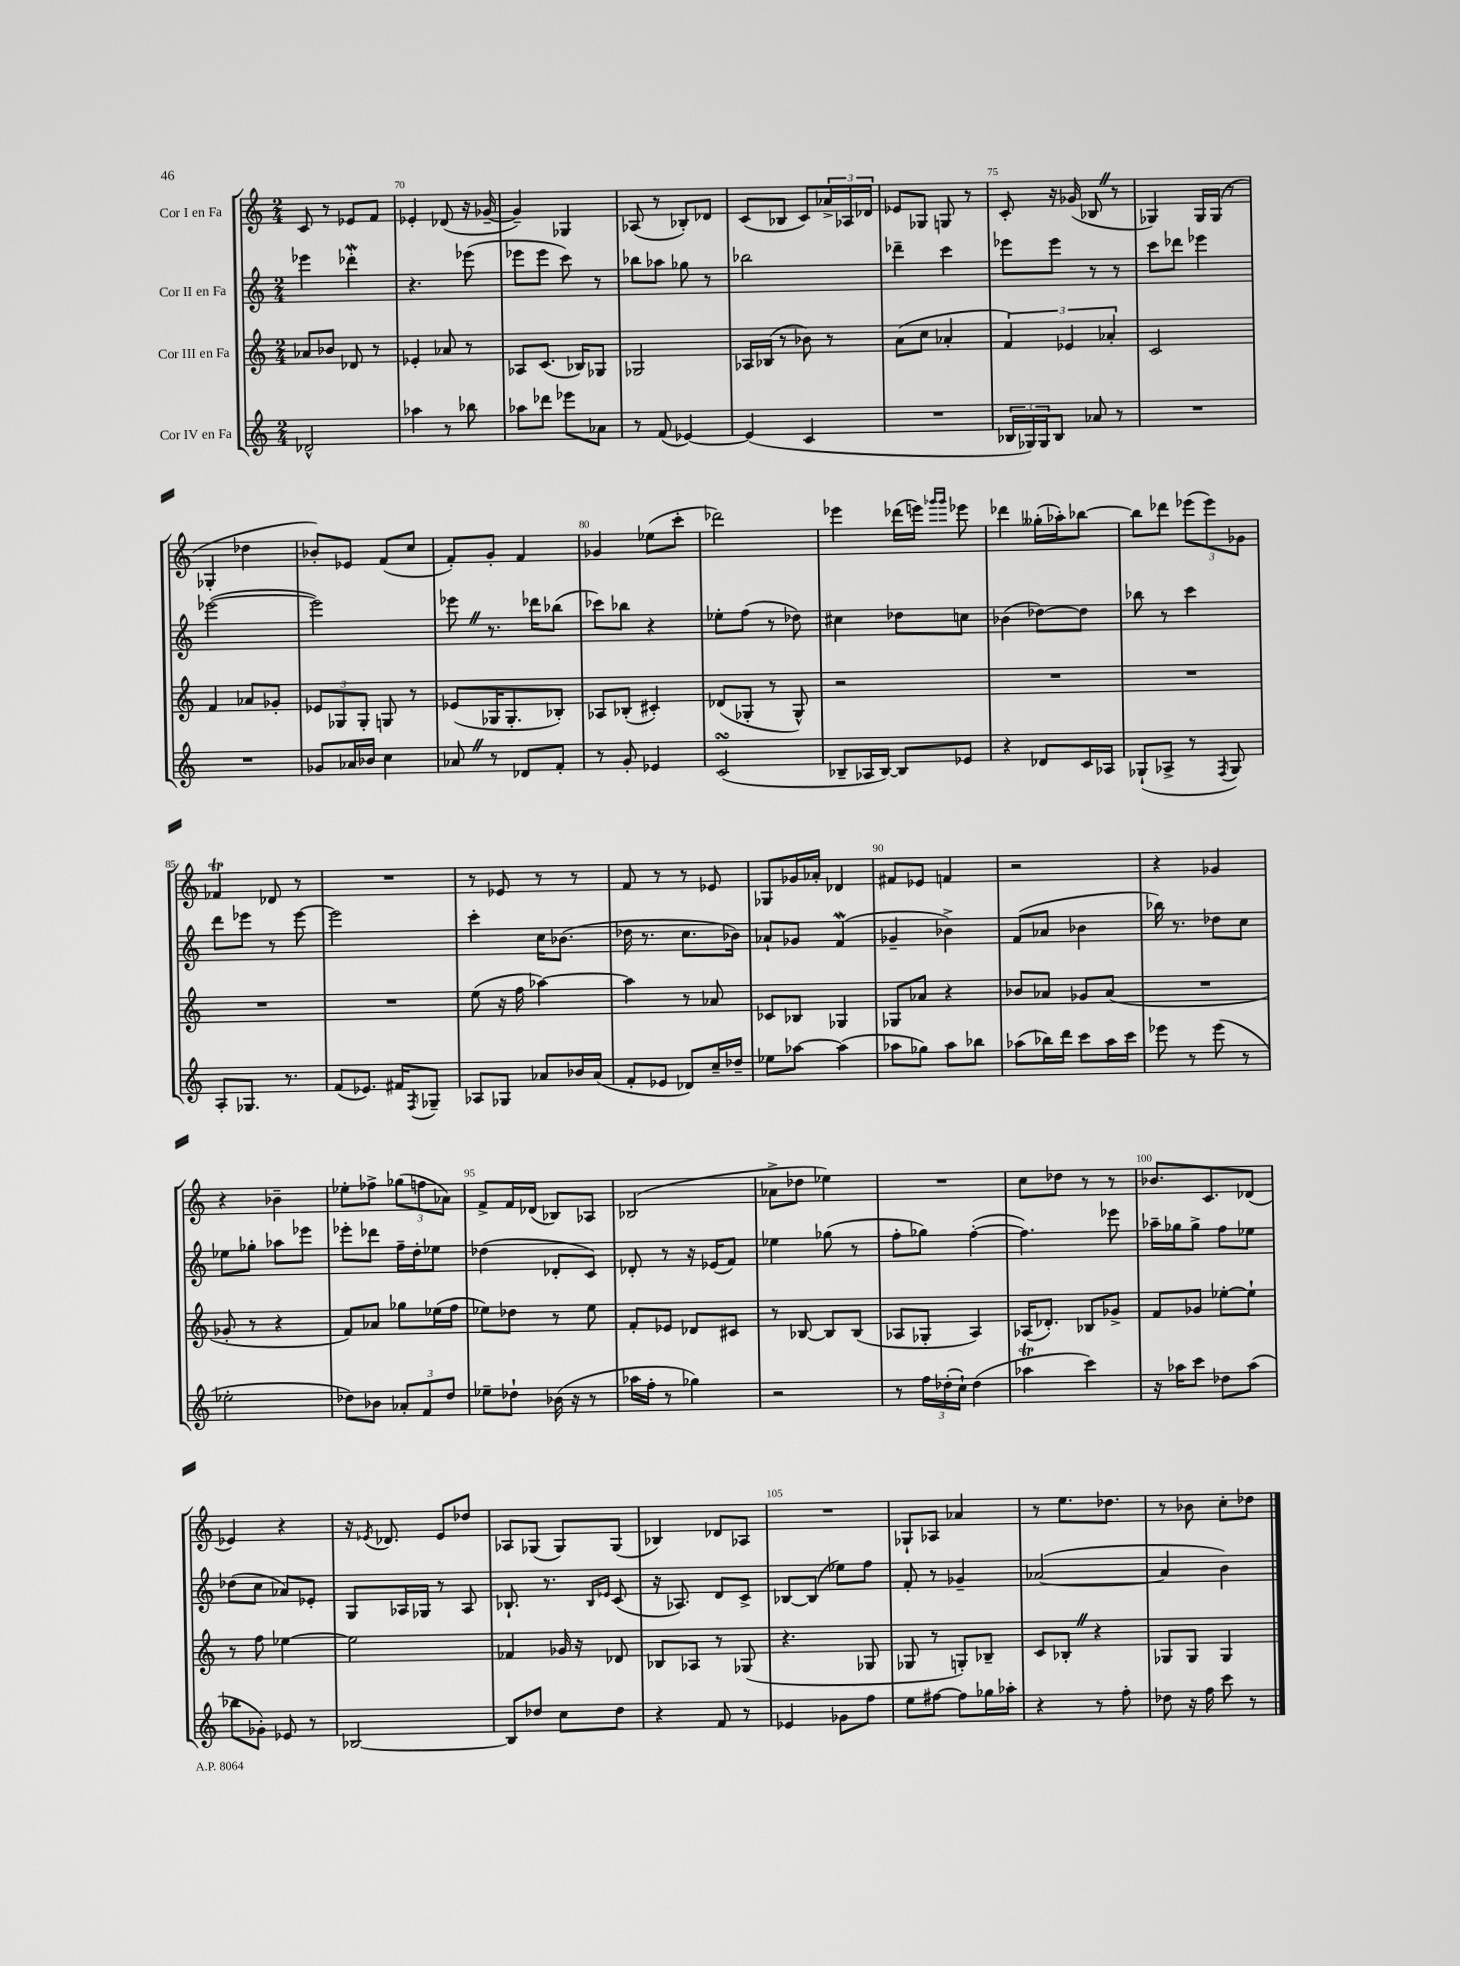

**kern	**kern	**kern	**kern
*part4	*part3	*part2	*part1
*staff4	*staff3	*staff2	*staff1
*I"Cor IV en Fa	*I"Cor III en Fa	*I"Cor II en Fa	*I"Cor I en Fa
*clefG2	*clefG2	*clefG2	*clefG2
*k[]	*k[]	*k[]	*k[]
*M2/4	*M2/4	*M2/4	*M2/4
=69	=69	=69	=69
2d-X^^/	8a-X/L	4eee-X\	8c/
.	8b-X/J	.	8r
.	8d-X/	4ddd-Xw'\	8e-X/L
.	8r	.	8f/J
=70	=70	=70	=70
4aa-X\	4e-X'/	4.r	4e-X'/
8r	8a-X/	.	(8d-X/
8bb-X\	8r	(8eee-X\	16r
.	.	.	[16g-X~/
=71	=71	=71	=71
8aa-X\L	8A-X/L	8eee-X\L	4g-~/])
8ddd-X\J	(8.c/J	8eee-\J	.
8eee-X\L	.	8ccc\)	4G-X/
.	16B-X/KL)	.	.
8a-X\J	8G-X/J	8r	.
=72	=72	=72	=72
8r	2G-X/	8bb-X\L	(8A-X/
(8f/	.	8aa-X\J	8r
[4e-X/)	.	8gg-X\	8B-X'/L)
.	.	8r	8d-X/J
=73	=73	=73	=73
(4e-/]	16A-X/LL	2bb-X\	(8c/L
.	(16B-X/JJ	.	.
.	8r	.	8B-X/J
4c/	8b-X\)	.	8c/L)
.	8r	.	24a-X^/L
.	.	.	24A-X/
.	.	.	24d-X/JJ
=74	=74	=74	=74
2r	(8a\L	4ddd-X~\	8e-X/L
.	8cc\J	.	8G-X/J
.	4a-X'/	4ccc\	8Gn/
.	.	.	8r
=75	=75	=75	=75
24B-X/LL	6f/)	8eee-X\L	8c'/
24G-X/)	.	.	.
24G-/J	.	.	.
8B-/J	.	8eee-\J	16r
.	6e-X/	.	.
.	.	.	(16g-X/
8a-X/	.	8r	8B-XZ/
.	6a-X'/	.	.
8r	.	8r	8r
=76	=76	=76	=76
2r	2c/	8ccc\L	4G-X/)
.	.	8ddd-X\J	.
.	.	4eee-X\	16G-/LL
.	.	.	(16G-/JJ
.	.	.	8r
!!LO:LB:g=z
=77	=77	=77	=77
2r	4f/	([2eee-X\	4G-X'/
.	8a-X/L	.	4dd-X\
.	8g-X'/J	.	.
=78	=78	=78	=78
8g-X/L	12e-X/L	2eee-\])	8b-X'/L)
.	12G-X/	.	.
16a-X/L	.	.	8e-X/J
.	12G-'/J	.	.
16b-X/JJ	.	.	.
4cc\	8Gn/	.	(8f/L
.	8r	.	8cc/J
=79	=79	=79	=79
8a-XZ/	(8e-X/L	8eee-XZ\	8f'/L)
8r	16G-X/K	8.r	8g'/J
.	8.G-'/	.	.
8d-X/L	.	.	4f/
.	.	16ddd-X\KL	.
8f'/J	8B-X'/J)	(8bb-X\J	.
=80	=80	=80	=80
8r	8A-X/L	8ccc-X\L)	4g-X/
8g'/	(8B-X'/J	8bb-X\J	.
4e-X/	4c#X'/)	4r	(8ee-X\L
.	.	.	8ccc'\J
=81	=81	=81	=81
(2csSSs/	(8d-X/L	8ee-X'\L	2ddd-X\)
.	8G-X'/J	(8ff\J	.
.	8r	8r	.
.	8G-^^/)	8dd-X\)	.
=82	=82	=82	=82
8B-X~/L	2r	4cc#X\	4eee-X\
16A-X/L	.	.	.
[16B-/JJ)	.	.	.
8B-/L]	.	8dd-X\L	(16ddd-X\LL
.	.	.	16eeen\JJ)
.	.	.	16qqggg-X/LL
.	.	.	16qqggg-/JJ
8e-X/J	.	8ccn\J	8eee-X\
=83	=83	=83	=83
4r	2r	(4b-X\	4ddd-X\
8d-X/L	.	[8dd-X\L)	(16gg--X'\LL
.	.	.	16aa-X'\J)
16c/L	.	8dd-\J]	[8bb-X\J
16A-X/JJ	.	.	.
=84	=84	=84	=84
(8G-X`/L	2r	8bb-X\	8bb-\L]
8A-X^/J	.	8r	8ddd-X\J
8r	.	4ccc\	(12eee-X\L
.	.	.	12eee-\)
8qF/	.	.	.
8G-/)	.	.	.
.	.	.	12g-X\J
!!LO:LB:g=z
=85	=85	=85	=85
8A'/L	2r	8ddd\L	4f-XT/
8.G-X/J	.	8eee-X\J	.
.	.	8r	8d-X/
8.r	.	.	.
.	.	[8eee-\	8r
=86	=86	=86	=86
(8f/L	2r	2eee-\]	2r
8.e-X/J)	.	.	.
16f#X/KL	.	.	.
8qF/	.	.	.
8G-X~/J	.	.	.
=87	=87	=87	=87
8A-X/L	(8ee\	4ccc'\	8r
8G-X/J	16r	.	8e-X/
.	16ff\	.	.
8a-X/L	[4aa-X\)	16cc\KL	8r
.	.	(8.b-X\J	.
16b-X/L	.	.	8r
(16a-/JJ	.	.	.
=88	=88	=88	=88
8f'/L	4aa-\]	16dd-X\	8f/
.	.	8.r	.
8e-X/J	.	.	8r
8d-X/L)	8r	8.cc\L	8r
16cc~/L	8a-X/	.	8e-X/
16dd-X~/JJ	.	16b-X\Jk)	.
=89	=89	=89	=89
8ee-X\L	8c-X/L	8a-X`/L	8G-X/L
[8aa-X\J	8B-X/J	8g-X/J	16g-X/L
.	.	.	16a-X'/JJ
(4aa-\]	4G-X/	(4fw/	4d-X/
=90	=90	=90	=90
8aa-X\L	8G-X/L	4g-X~/	8f#X/L
8gg-X\J)	8a-X/J	.	8e-X/J
8aa-\L	4r	4b-X^\)	4fn/
8bb-X\J	.	.	.
=91	=91	=91	=91
(8aa-X\L	8b-X/L	(8f/L	2r
16bb-X\L)	8a-X/J	8a-X/J	.
16ddd\JJ	.	.	.
8ccc\L	8g-X/L	4b-X\	.
16aa-\L	(8a-/J	.	.
16ccc\JJ	.	.	.
=92	=92	=92	=92
8eee-X\	2r	16bb-X\)	4r
.	.	8.r	.
8r	.	.	.
(8eee-\	.	8dd-X\L	4g-X/
8r	.	8cc\J	.
!!LO:LB:g=z
=93	=93	=93	=93
2ee-X'\	8g-X'/	8ee-X\L	4r
.	8r	8gg-X'\J	.
.	4r	8aa-X\L	4b-X~\
.	.	8eee-X\J	.
=94	=94	=94	=94
8dd-X\L)	8f/L)	8eee-X'\L	8ee-X'\L
8b-X\J	8a-X/J	8ddd-X\J	8ff-X^\J
12a-X'/L	8gg-X\L	16ff~\LL	(12gg-X\L
.	.	16dd'\J	.
12f/	.	.	12ffn\
.	(16ee-X\L	8ee-X\J	.
12dd-/J	.	.	12a-X\J)
.	16ff\JJ	.	.
=95	=95	=95	=95
8ee-X~\L	8ee-X\L)	(4dd-X\	8f^/L
8dd-X`\J	8dd-X\J	.	16f/L
.	.	.	(16d-X/JJ
(16b-X\	8r	8d-X'/L	8B-X/L)
16r	.	.	.
8r	8ee-\	8c/J)	8A-X/J
=96	=96	=96	=96
16aa-X\LL	8f'/L	8d-X'/	(2B-X/
16ff'\JJ	.	.	.
8r	8e-X/J	8r	.
4gg-X\)	8d-X/L	16r	.
.	.	(16e-X/KL	.
.	8c#X/J	8f/J)	.
=97	=97	=97	=97
2r	8r	4ee-X\	8a-X^\L
.	[8B-X/	.	8dd-X\J
.	8B-/L]	(8gg-X\	4ee-X\)
.	(8B-/J	8r	.
=98	=98	=98	=98
8r	8A-X/L	8ff'\L	2r
24ff\LL	8G-X'/J	8gg-X\J)	.
(24dd-X'\	.	.	.
24cc`\JJ)	.	.	.
(4dd-\	4A-/)	([4ff'\	.
=99	=99	=99	=99
4aa-XT\	(16A-X/KL	4.ff\])	8cc\L
.	8.d-X'/J)	.	.
.	.	.	8dd-X\J
4ccc\)	8B-X/L	.	8r
.	8g-X^/J	8eee-X\	8r
=100	=100	=100	=100
16r	8f/L	16aa-X~\LL	8.b-X/L
16aa-X\KL	.	16gg-X\J	.
8ccc\J	8g-X/J	8gg-^\J	.
.	.	.	8.c/
8dd-X\L	[8ee-X'\L	8ff\L	.
(8aa-\J	8ee-`\J]	8ee-X\J	(8d-X/J
!!LO:LB:g=z
=101	=101	=101	=101
8bb-X\L	8r	(8dd-X\L	4e-X/)
8g-X'\J)	8ff\	8cc\J	.
8e-X/	[4ee-X\	8a-X/L)	4r
8r	.	8e-X'/J	.
=102	=102	=102	=102
[2B-X/	2ee-\]	8G/L	16r
.	.	.	8qe-X/
.	.	.	8.d-X/
.	.	16A-X/L	.
.	.	16G-X/JJ	.
.	.	8r	8e-/L
.	.	8A-/	8dd-X/J
=103	=103	=103	=103
8B-/L]	4f-X/	8.B-X`/	8A-X/L
8dd-X/J	.	.	(8G-X/J
.	.	8.r	.
8cc\L	16g-X/	.	8G-/L)
.	16r	.	.
.	.	16qqB-/LL	.
.	.	16qqe-X/JJ	.
8dd-\J	8d-X/	(8c/	(8G-/J
=104	=104	=104	=104
4r	8B-X/L	16r	4B-X/)
.	.	8.A-X/)	.
.	8A-X/J	.	.
8f/	8r	8d/L	8d-X/L
8r	(8G-X/	8c^/J	8A-X/J
=105	=105	=105	=105
4e-X/	4.r	[8B-X/L	2r
.	.	(8B-/J]	.
8g-X\L	.	8ee-X\L)	.
8ff\J	8G-X/	8ff\J	.
=106	=106	=106	=106
8ee\L	8G-X/	8f'/	8G-X`/L
[8ff#X\J	8r	8r	8A-X/J
8ff#\L]	8Gn'/L)	4g-X~/	4a-X/
16gg-X\L	8B-X~/J	.	.
16aa-X'\JJ	.	.	.
=107	=107	=107	=107
4r	8c/L	([2a-X/	8r
.	8B-X'Z/J	.	8.ee\L
8r	4r	.	.
.	.	.	8.dd-X\J
8ff'\	.	.	.
=108	=108	=108	=108
8dd-X\	8G-X/L	4a-/]	8r
16r	8G-/J	.	8b-X\
16ff\	.	.	.
8ccc\	4G-/	4b\)	8cc'\L
8r	.	.	8dd-X\J
==	==	==	==
*-	*-	*-	*-
